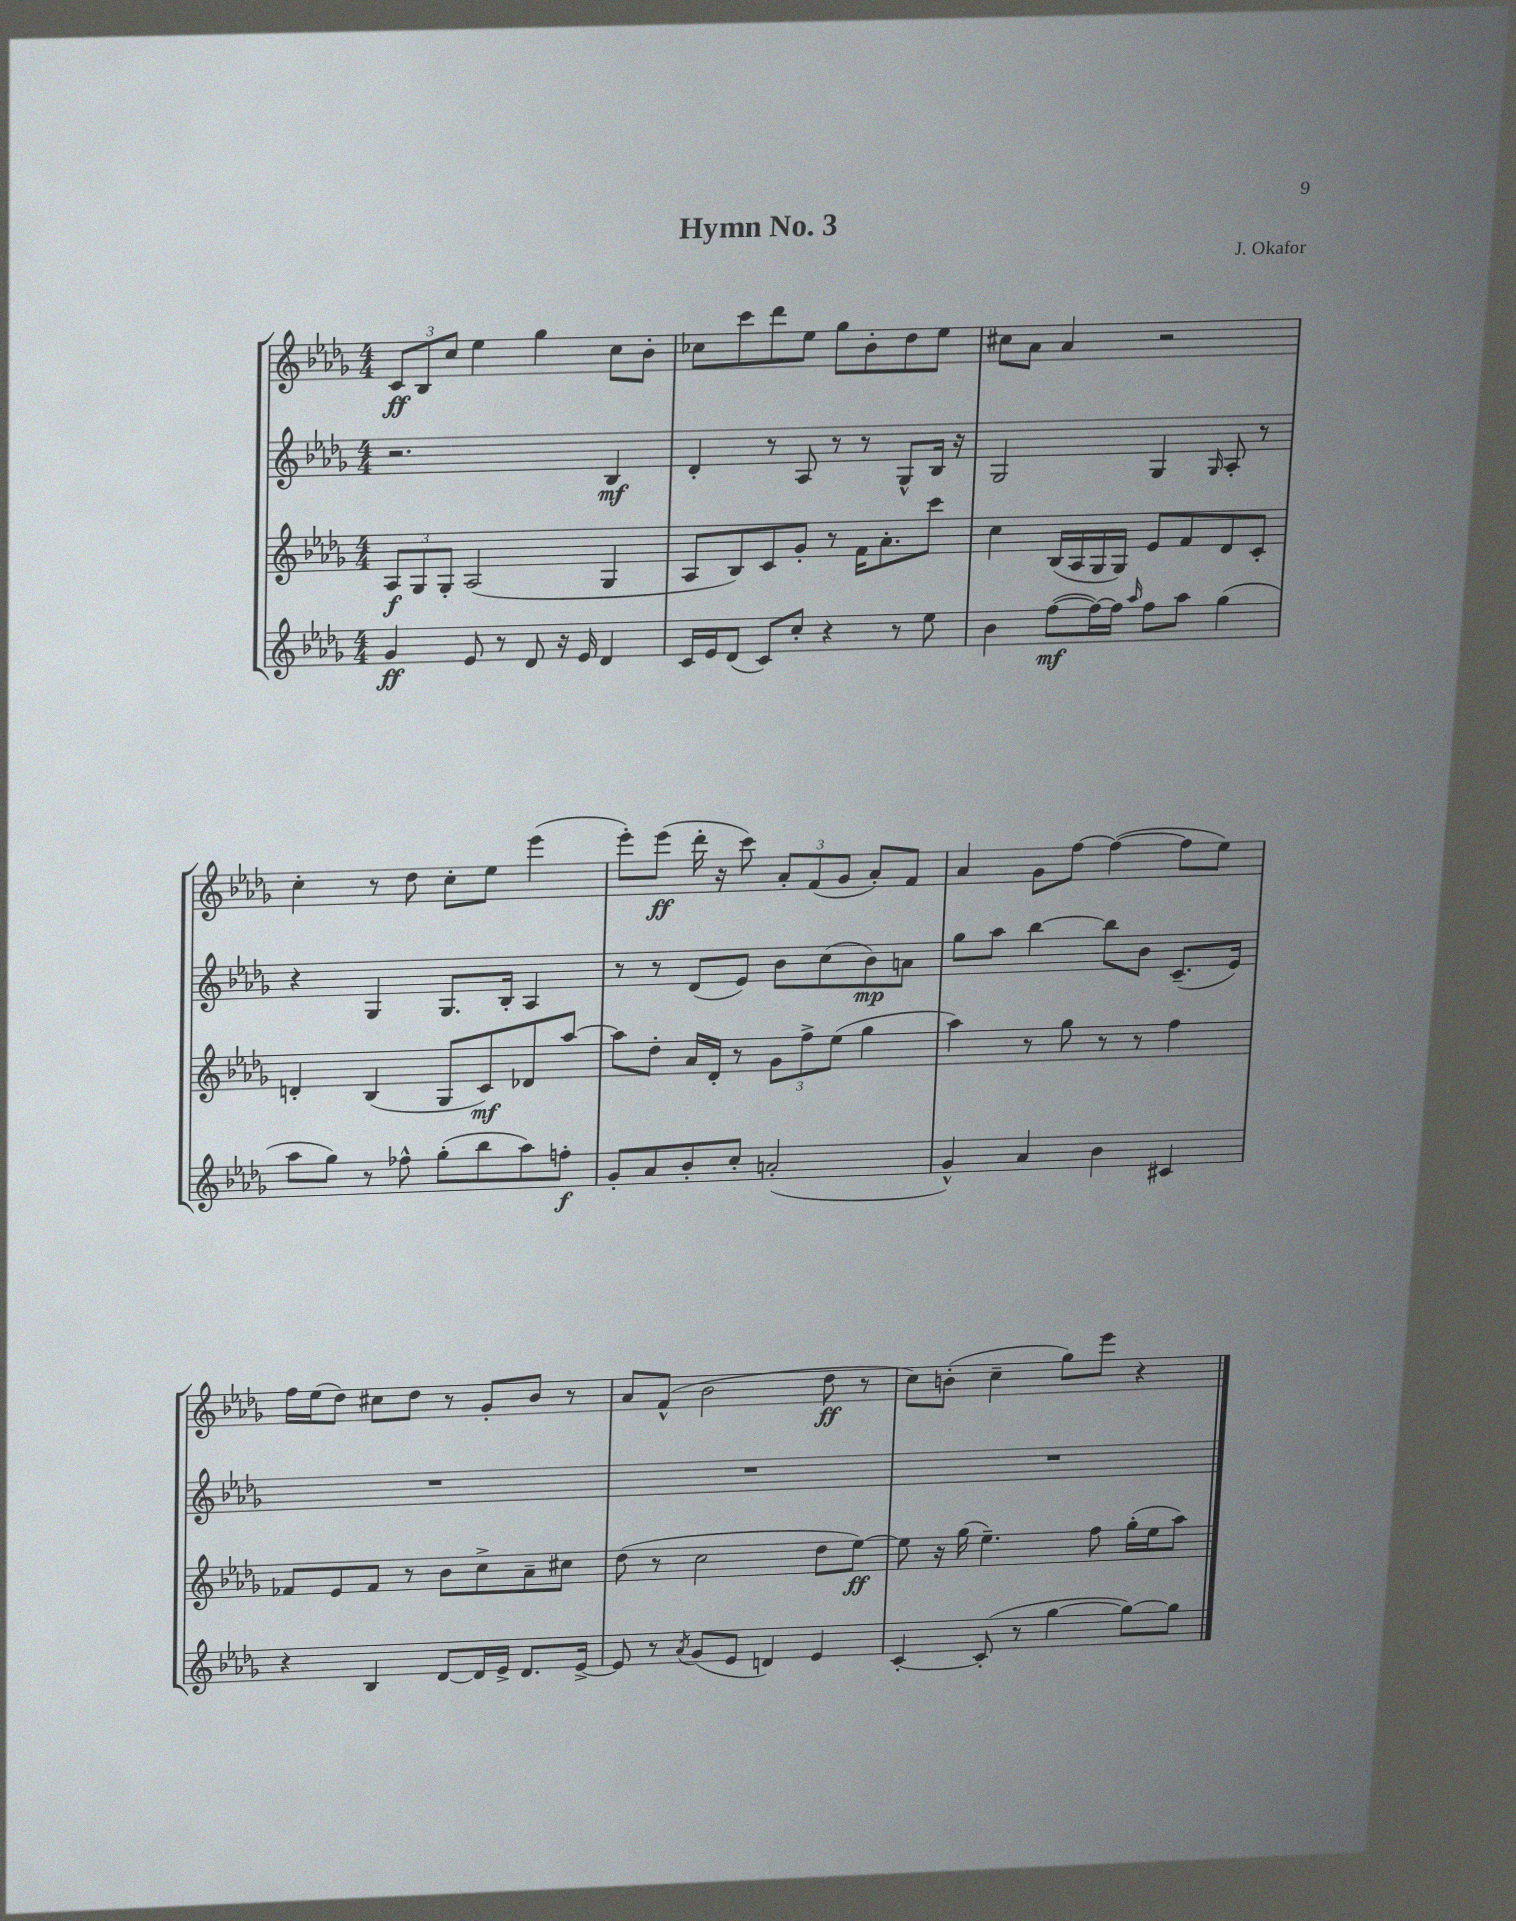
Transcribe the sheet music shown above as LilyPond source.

\header { title = "Hymn No. 3" composer = "J. Okafor" }
<<
\new StaffGroup <<
\new Staff = "s0" {
    \clef treble \key des \major \numericTimeSignature \time 4/4
    \tuplet 3/2 { c'8\ff bes8 c''8 } ees''4 ges''4 c''8 bes'8-. |
    ces''8 c'''8 des'''8 ees''8 ges''8 bes'8-. des''8 ees''8 |
    cis''8 aes'8 aes'4 r2 |
    c''4-. r8 des''8 c''8-. ees''8 ees'''4( |
    ees'''8-.) ees'''8\ff( des'''16-. r16 c'''8) \tuplet 3/2 { aes'8-. f'8( ges'8 } aes'8-.) f'8 |
    aes'4 ges'8 f''8~ f''4~( f''8 ees''8) |
    f''16 ees''16( des''8) cis''8 des''8 r8 ges'8-. bes'8 r8 |
    aes'8 f'8-^( bes'2 des''8\ff r8 |
    c''8) b'8-.( c''4-- ges''8) ees'''8 r4 \bar "|." |
}
\new Staff = "s1" {
    \clef treble \key des \major \numericTimeSignature \time 4/4
    r2. bes4\mf |
    des'4-. r8 aes8 r8 r8 ges8-^ bes16 r16 |
    ges2 ges4 \grace { ges16 } aes8-. r8 |
    r4 ges4 ges8. bes16-. aes4 |
    r8 r8 des'8( ees'8) bes'8 c''8( bes'8\mp) a'8 |
    ges''8 aes''8 bes''4~ bes''8 bes'8 c'8.--( ees'16) |
    R1 |
    R1 |
    R1 \bar "|." |
}
\new Staff = "s2" {
    \clef treble \key des \major \numericTimeSignature \time 4/4
    \tuplet 3/2 { aes8\f ges8 ges8-. } aes2( ges4 |
    aes8 bes8) c'8 ges'8-. r8 f'16 aes'8.-. c'''8 |
    c''4 bes16( aes16 ges16 ges16) ees'8 f'8 des'8 c'8-. |
    d'4-. bes4( ges8 c'8\mf) des'8 aes''8~ |
    aes''8 des''8-. aes'16 des'16-. r8 \tuplet 3/2 { ges'8 f''8-> ees''8( } ges''4 |
    aes''4) r8 ges''8 r8 r8 f''4 |
    fes'8 ees'8 fes'8 r8 bes'8 c''8-> aes'8-- cis''8 |
    des''8( r8 c''2 des''8 ees''8~\ff) |
    ees''8 r16 ges''16( ees''4.--) f''8 ges''16-.( ees''16 aes''8) \bar "|." |
}
\new Staff = "s3" {
    \clef treble \key des \major \numericTimeSignature \time 4/4
    ges'4\ff ees'8 r8 des'8 r16 ees'16 des'4 |
    c'16 ees'16 des'8( c'8) c''8-. r4 r8 ees''8 |
    bes'4 f''8~\mf( f''16~) f''16 \grace { aes''16 } f''8 aes''8 ges''4( |
    aes''8 ges''8) r8 fes''8-^ ges''8-.( bes''8 aes''8) f''8-.\f |
    ges'8-. aes'8 bes'8-. c''8-. a'2-.( |
    ges'4-^) aes'4 bes'4 cis'4 |
    r4 bes4 des'8~ des'16 ees'16-> des'8. ees'16~-> |
    ees'8 r8 \acciaccatura { aes'8 } ges'8( ees'8 d'4) ees'4 |
    c'4~-. c'8-.( r8 ges''4~ ges''8~) ges''8 \bar "|." |
}
>>
>>
\layout { \context { \Score \remove "Bar_number_engraver" } }
